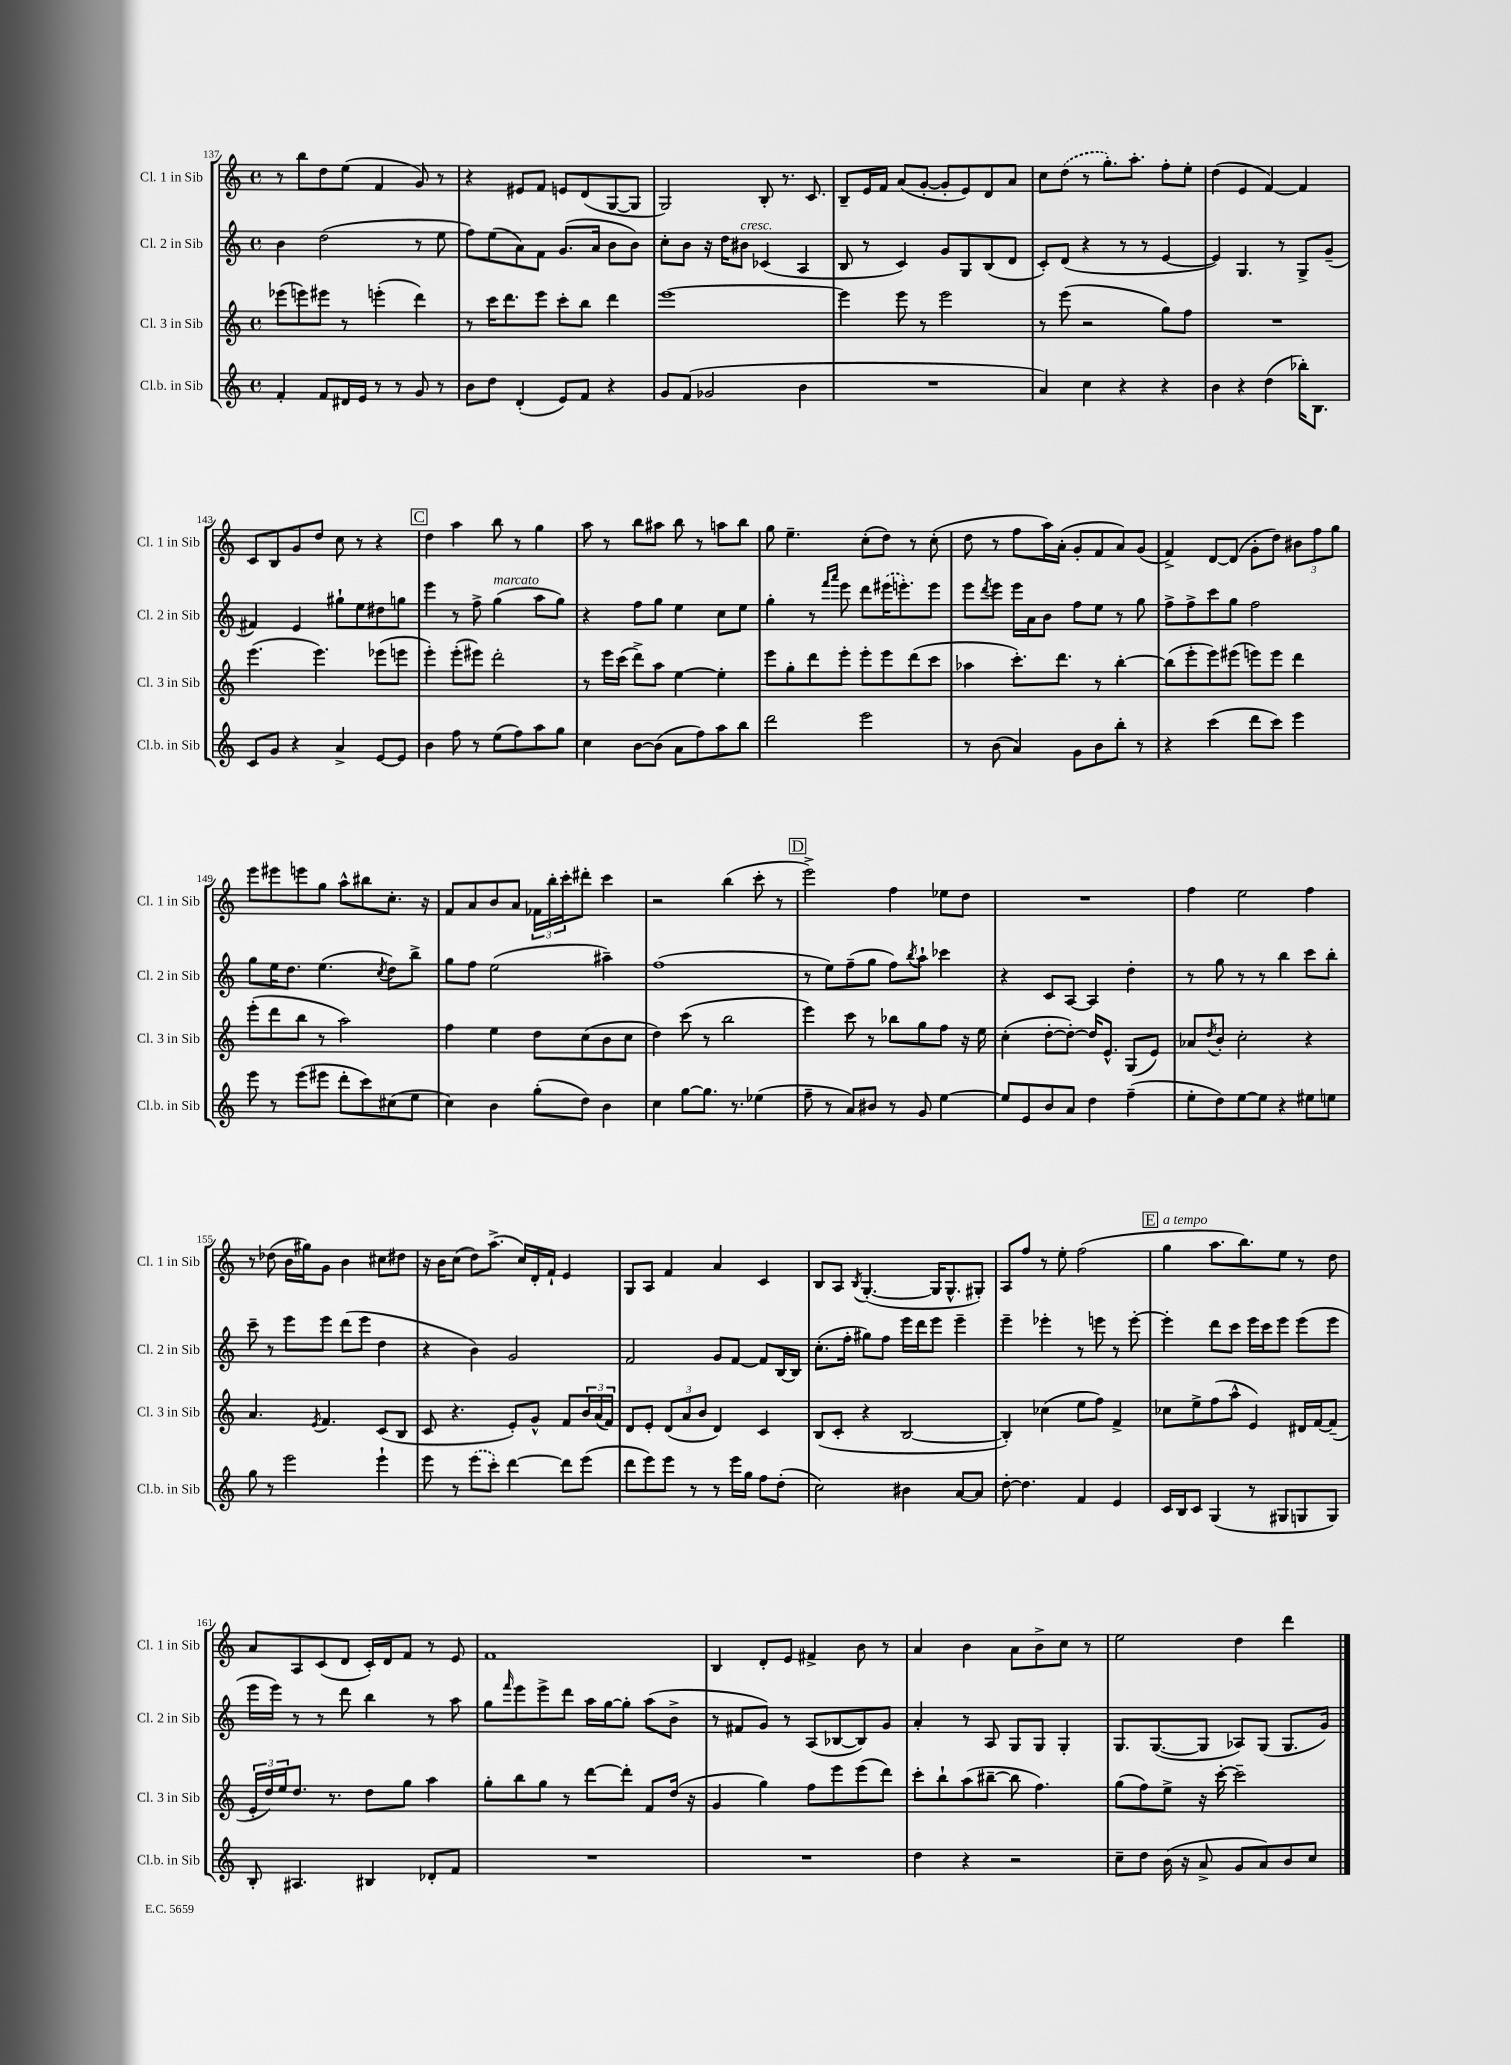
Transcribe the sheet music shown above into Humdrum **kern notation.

**kern	**kern	**kern	**kern
*part4	*part3	*part2	*part1
*staff4	*staff3	*staff2	*staff1
*I"Cl.b. in Sib	*I"Cl. 3 in Sib	*I"Cl. 2 in Sib	*I"Cl. 1 in Sib
*I'Cl.b. in Sib	*I'Cl. 3 in Sib	*I'Cl. 2 in Sib	*I'Cl. 1 in Sib
*clefG2	*clefG2	*clefG2	*clefG2
*k[]	*k[]	*k[]	*k[]
*M4/4	*M4/4	*M4/4	*M4/4
*met(c)	*met(c)	*met(c)	*met(c)
=137	=137	=137	=137
4f'/	(8eee-X\L	4b\	8r
.	8eeen\)	.	8bb\L
8f/L	8eee#X\J	(2dd\	8dd\
16d#X/L	8r	.	(8ee\J
16e/JJ	.	.	.
8r	(4eeen'\	.	4f/
8r	.	.	.
8g/	4ddd\)	8r	8g/)
8r	.	8ee\	8r
=138	=138	=138	=138
8b\L	8r	8ff\L)	4r
8dd\J	16ccc\KL	(8ee\	.
.	8.ddd\	.	.
(4d'/	.	8a\)	8e#X/L
.	8eee\J	8f\J	8f/J
8e/L)	8ccc'\L	(8.g/L	8en/L
8f/J	8bb\J	.	(8d/
.	.	16a/Jk	.
4r	4ddd\	8b\L	[8G/
.	.	8b\J)	8G/J]
=139	=139	=139	=139
8g/L	[1eee	8cc'\L	2G/)
(8f/J	.	8b\J	.
2g-X/	.	16r	.
.	.	16dd\KL	.
!	!	!LO:TX:a:i:t=cresc.	!
.	.	8b#X\J	.
.	.	(4c-X/	8B'/
.	.	.	8.r
4b\	.	4A/	.
.	.	.	8.c/
=140	=140	=140	=140
1r	4eee\]	8B/	8B~/L
.	.	8r	16e/L
.	.	.	16f/JJ
.	8eee\	4c/)	(8a/L
.	8r	.	[8g'/J
.	2eee\	8g/L	8g'/L]
.	.	8G/	8e/)
.	.	(8B/	8d/
.	.	8d/J	8a/J
=141	=141	=141	=141
4a/)	8r	8c'/L)	8cc\L
.	(8eee\	(8d/J	(8dd\J
4cc\	2r	4r	8r
.	.	.	8.gg'\L)
4r	.	8r	.
.	.	.	8.aa'\J
.	.	8r	.
4r	8gg\L)	[4e/	8ff'\L
.	8ff\J	.	8ee'\J
=142	=142	=142	=142
4b\	1r	4e/])	(4dd\
4r	.	4.G/	4e/
(4dd\	.	.	[4f/)
.	.	8r	.
16bb-X'\KL)	.	8G^/L	4f/]
8.B\J	.	.	.
.	.	(8g~/J	.
!!LO:LB:g=z
=143	=143	=143	=143
8c/L	(4.eee\	4f#X/)	8c/L
8g/J	.	.	8B/
4r	.	4e/	8g/
.	4.eee\)	.	8dd/J
4a^/	.	8gg#X`\L	8cc\
.	.	8ee\	8r
[8e/L	(8eee-X\L	8dd#X\	4r
8e/J]	8eeen\J	8ggn\J	.
!!LO:REH:place=s1:t=C
=144	=144	=144	=144
4b\	4eee'\)	4eee\	4dd\
8ff\	(8eee'\L	8r	4aa\
8r	8eee#X\J)	8ff^\	.
!	!	!LO:TX:a:i:t=marcato	!
(8ee\L	2ddd'\	(4gg\	8bb\
8ff\)	.	.	8r
8aa\	.	8aa\L	4gg\
8gg\J	.	8gg\J)	.
=145	=145	=145	=145
4cc\	8r	4r	8aa\
.	16eee\LL	.	8r
.	(16ccc\JJ	.	.
[8b\L	8ddd^\L)	8ff\L	8bb\L
(8b\J]	8aa\J	8gg\J	8aa#X\J
8a\L	[4ee\	4ee\	8bb\
8ff\)	.	.	8r
8aa\	4ee'\]	8cc\L	8aan\L
8bb\J	.	8ee\J	8bb\J
=146	=146	=146	=146
2ddd\	8eee\L	4gg'\	8gg\
.	8gg'\	.	4.ee~\
.	8ddd\	8r	.
.	.	16qqfff/LL	.
.	.	16qqaaa/JJ	.
.	8eee'\J	8eee\	.
2eee\	8eee'\L	8ddd\L	(8cc'\L
.	8eee\	(16eee#X\K	8dd\J)
.	.	8.eeen'\)	.
.	(8ddd\	.	8r
.	8ccc\J	8eee\J	(8cc'\
=147	=147	=147	=147
8r	4aa-X\	8eee\L	8dd\
.	.	8qddd/	.
(8b\	.	8eee\J	8r
4a/)	8.ccc'\L)	16eee\LL	8ff\L
.	.	16a\J	.
.	.	8b\J	16aa\L)
.	8.ddd\J	.	(16a'\JJ
8g\L	.	8ff\L	8g'/L
8b\	8r	8ee\J	8f/
8bb'\J	[4bb'\	8r	8a/)
8r	.	8gg\	(8g/J
=148	=148	=148	=148
4r	(8bb\L]	8ff^\L	4f^/)
.	8eee'\	8ff^\	.
(4ccc\	8eee\)	8ccc\	[8d/L
.	(8eee#X\J	8gg\J	(8d/J]
8ddd\L	8eeen\L)	2ff\	8g'\L
8ccc\J)	8eee\J	.	8dd\J)
4eee\	4ddd\	.	12b#X\L
.	.	.	12ff\
.	.	.	12gg\J
!!LO:LB:g=z
=149	=149	=149	=149
8eee\	(8eee'\L	8gg\L	8eee\L
8r	8ddd\	16ee\K	8eee#X\
.	.	8.dd\J	.
(8eee\L	8bb\J	.	8eeen\
8eee#X\J	8r	(4.ee\	8gg\J
8ddd'\L	2aa\)	.	8aa^^\L
8ccc\)	.	.	8bb#X\
.	.	8qcc/	.
(8cc#X\	.	8dd\L)	8.cc'\J
8ee\J	.	8bb^\J	.
.	.	.	16r
=150	=150	=150	=150
4cc\)	4ff\	8gg\L	8f/L
.	.	8ff\J	8a/
4b\	4ee\	(2ee\	8b/
.	.	.	8a/J
(8gg'\L	8dd\L	.	24f-X\LL
.	.	.	24bb'\
.	.	.	24ccc'\J
8dd\J)	(8cc\	.	8ddd#X'\J
4b\	8b\	4aa#X~\)	4ccc\
.	8cc\J	.	.
=151	=151	=151	=151
4cc\	4dd\)	(1ff	2r
[8gg\L	(8ccc\	.	.
8.gg\J]	8r	.	.
.	2bb\	.	(4bb\
8.r	.	.	.
(4ee-X\	.	.	8ccc'\
.	.	.	8r
!!LO:REH:place=s1:t=D
=152	=152	=152	=152
8ff~\	4eee\)	8r	2eee^\)
8r	.	8ee\L)	.
8a/L)	8ccc\	(8ff~\	.
8b#X/J	8r	8gg\J	.
8r	8bb-X\L	8ff\L)	4ff\
.	.	8qbb/	.
8g/	8gg\	8aa`\J	.
[4ee\	8ff\J	4ccc-X\	8ee-X\L
.	16r	.	8dd\J
.	16ee\	.	.
=153	=153	=153	=153
8ee/L]	(4cc'\	4r	1r
8e/	.	.	.
8b/	[8dd'\L	8c/L	.
8a/J	8dd'\J_)	[8A/J	.
4dd\	16dd/KL]	4A/]	.
.	8.e^^/J	.	.
(4ff~\	(8G/L	4dd'\	.
.	8e/J)	.	.
=154	=154	=154	=154
8ee'\L	8a-X/L	8r	4ff\
.	8qdd/	.	.
8dd\)	8b'/J	8gg\	.
[8ee\	2cc'\	8r	2ee\
8ee\J]	.	8r	.
4r	.	4bb\	.
8ee#X\L	4r	8ccc\L	4ff\
8een\J	.	8bb'\J	.
!!LO:LB:g=z
=155	=155	=155	=155
8gg\	4.a/	8ccc~\	8r
8r	.	8r	(8dd-X\
2eee\	.	8eee\L	16b\LL
.	.	.	16gg#X\J)
.	8qe/	.	.
.	4.f/	8eee\J	8g\J
.	.	(8ddd\L	4b\
.	.	8eee\J	.
4eee`\	(8c/L	4dd\	8cc#X\L
.	8B/J	.	8dd#X\J
=156	=156	=156	=156
8eee\	8c/	4r	16r
.	.	.	16b\KL
8r	4.r	.	(8cc\J
(8eee\L	.	4b\)	8dd\L)
8ccc'\J)	.	.	(8.aa^\J
[4ddd\	8e'/L)	2g/	.
.	.	.	16cc/LL)
.	8g^^/J	.	16d'/
.	.	.	16f`/JJ
8ddd\L]	8f/L	.	4e/
(8eee\J	24b/L	.	.
.	(24a/	.	.
.	24f/JJ)	.	.
=157	=157	=157	=157
8ddd\L	8d/L	2f/	8G/L
8eee\)	8e'/J	.	8A/J
8eee\J	(12d/L	.	4f/
.	12a/	.	.
8r	.	.	.
.	12b/J	.	.
8r	4d/)	8g/L	4a/
16eee\LL	.	[8f/J	.
16gg\JJ	.	.	.
8ff\L	4c/	8f/L]	4c/
(8dd'\J	.	[16B/L	.
.	.	16B/JJ]	.
=158	=158	=158	=158
2cc\)	(8B/L	(8.cc'\L	8B/L
.	8c'/J	.	8A/J
.	.	16ff'\Jk	.
.	.	.	8qB/
.	4r	8gg#X\L)	([4.G'/
.	.	8ff\J	.
4b#X\	[2B/	16eee\LL	.
.	.	16ddd\J	.
.	.	8eee\J	16G/KL]
.	.	.	8.G^^/
[8a/L	.	4eee~\	.
8a/J]	.	.	8G#X'/J)
=159	=159	=159	=159
[8dd'\	4B'/])	4eee~\	8A/L
4.dd\]	.	.	8ff/J
.	(4cc-X\	4eee-X'\	8r
.	.	.	8ee'\
4f/	8ee\L	8r	(2ff\
.	8ff\J)	8eeen\	.
4e/	4f^/	8r	.
.	.	[8eee'\	.
!!LO:REH:place=s1:t=E
=160	=160	=160	=160
!	!	!	!LO:TX:a:i:t=a tempo
16c/LL	8cc-X\L	4eee'\]	4gg\
16B/J	.	.	.
8c/J	8ee^\	.	.
(4G/	(8ff\	8ddd\L	8.aa\L
.	8aa^^\J	8ccc\J	.
.	.	.	8.bb\)
8r	4e/)	16eee\LL	.
.	.	16ccc\J	.
8G#X/L	.	8eee\J	8ee\J
8Gn/	16d#X/LL	(8eee\L	8r
.	[16f/J	.	.
8G/J)	(8f~/J]	8eee\J	8dd\
!!LO:LB:g=z
=161	=161	=161	=161
8B'/	24e'/LL	16eee\LL	8a/L
.	24dd/)	.	.
.	.	16eee\JJ)	.
.	24ee/J	.	.
4.A#X/	8.dd/J	8r	8A/
.	.	8r	(8c/
.	8.r	.	.
.	.	8ddd\	8d/J
4B#X/	8dd\L	4bb\	16c'/LL)
.	.	.	16d/J
.	8gg\J	.	8f/J
8d-X'/L	4aa\	8r	8r
8f/J	.	8aa\	8e/
=162	=162	=162	=162
1r	8gg'\L	8gg\L	1f
.	.	16qqfff/	.
.	8bb\	8eee\	.
.	8gg\J	8eee^\	.
.	8r	8ddd\J	.
.	[8ddd\L	16aa\LL	.
.	.	[16gg\J	.
.	8ddd'\J]	8gg'\J]	.
.	8f/L	(8aa\L	.
.	(16dd/Jk	8b^\J	.
.	16r	.	.
=163	=163	=163	=163
1r	4g/	8r	4B/
.	.	8f#X/L	.
.	4gg\)	8g/J)	8d'/L
.	.	8r	8e/J
.	8ff\L	(8A/L	4f#X^/
.	8eee\	[8B-X/	.
.	(8eee\	8B-/])	8b\
.	8ddd\J)	8g/J	8r
=164	=164	=164	=164
4dd\	8ccc'\L	4a'/	4a/
.	8bb`\	.	.
4r	(8aa\	8r	4b\
.	[8bb#X~\J	8A/	.
2r	8bb#\]	8G/L	8a\L
.	4.ff\)	8G/J	8b^\
.	.	4G'/	8cc\J
.	.	.	8r
=165	=165	=165	=165
8cc~\L	(8gg\L	8.G/L	2ee\
8dd\J	8ff\)	.	.
.	.	([8.G/	.
(16b\	8ee^\J	.	.
16r	.	.	.
8a^/	16r	8G/J]	.
.	[16ccc'\	.	.
8g/L	2ccc~\]	8A-X/L)	4dd\
8a/)	.	(8G/J	.
8b/	.	8.G/L	4ddd\
8cc/J	.	.	.
.	.	16g/Jk)	.
==	==	==	==
*-	*-	*-	*-
